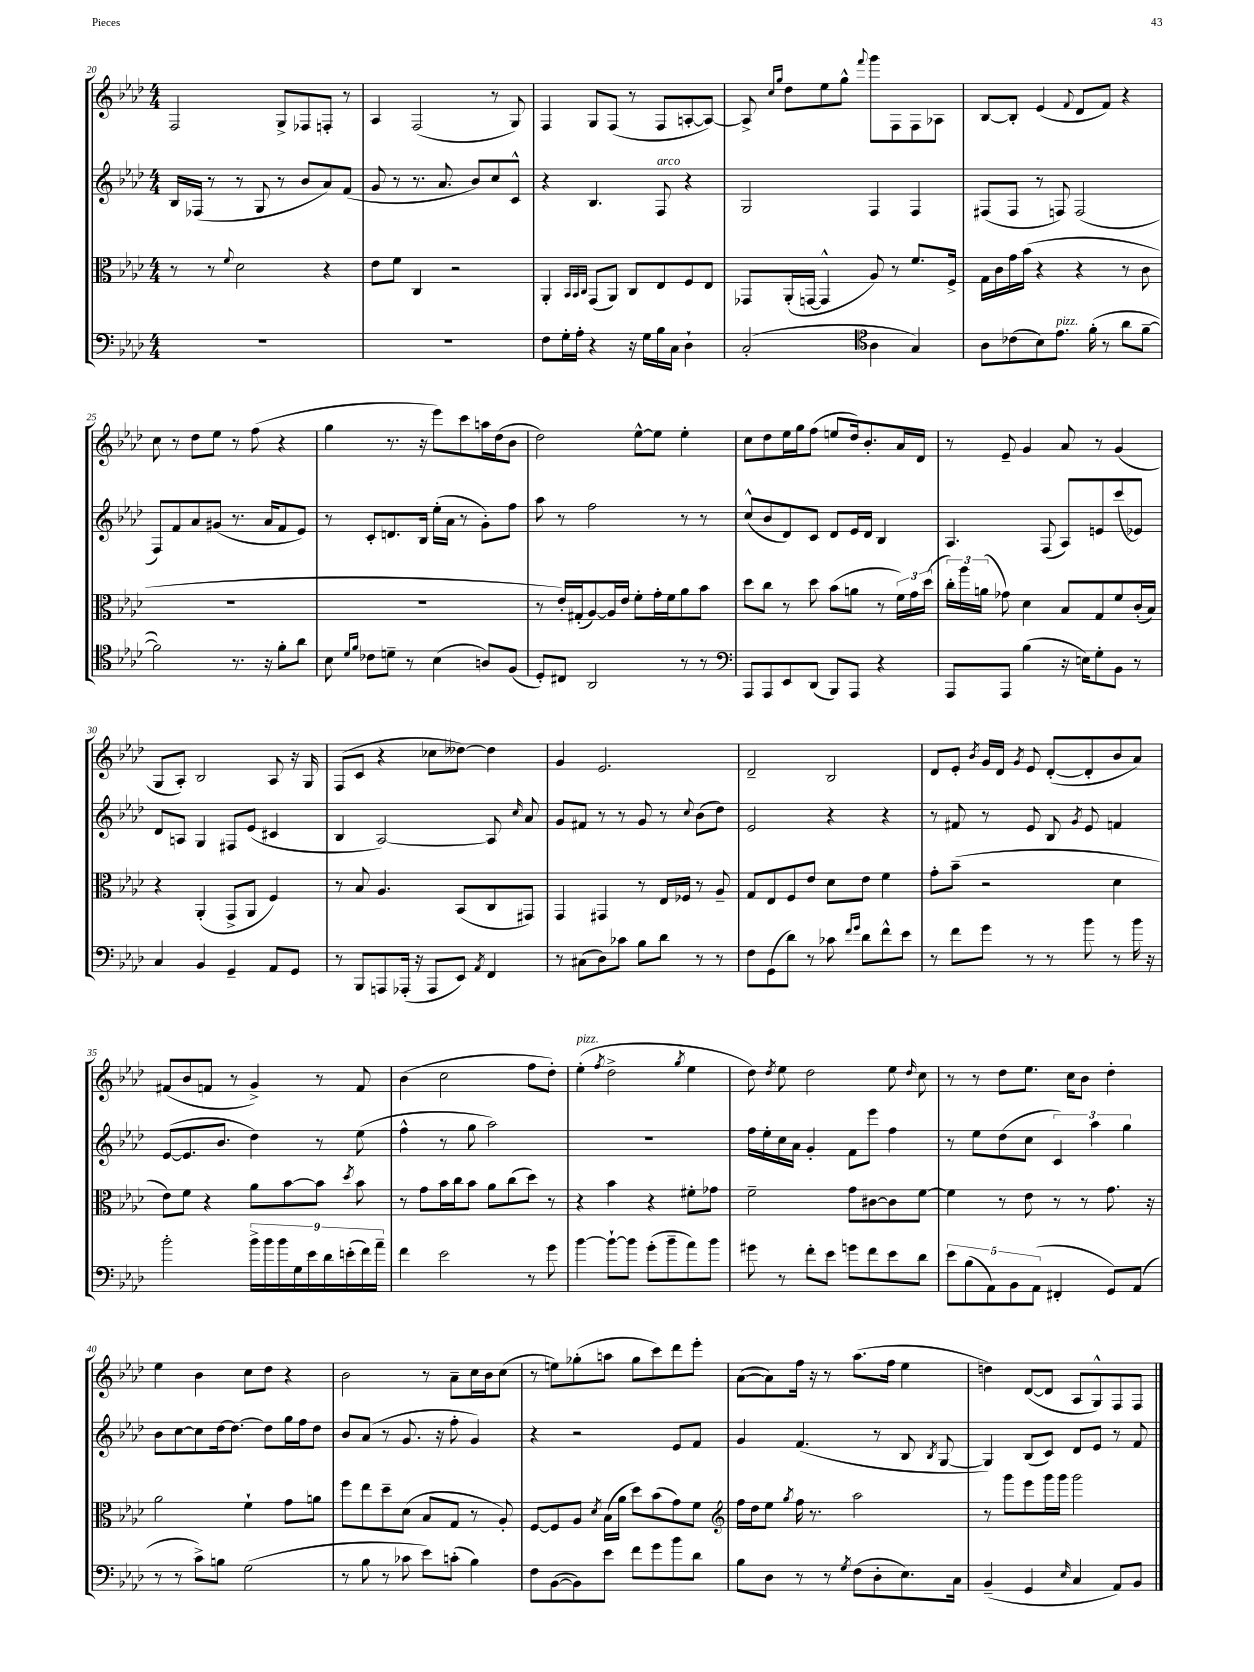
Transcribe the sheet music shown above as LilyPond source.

<<
\new StaffGroup <<
\new Staff = "s0" {
    \clef treble \key aes \major \numericTimeSignature \time 4/4
    \autoBeamOff f2 g8[-> fes8 f8]-. r8 |
    aes4 f2( r8 g8) |
    f4 g8[ f8]( r8 f8[ a8~-. a8]~) |
    a8-> \grace { c''16[ g''16] } des''8[ ees''8 g''8]-^ \appoggiatura { f'''8 } g'''8[ f8 f8 aes8] |
    bes8[~ bes8]-. ees'4( \appoggiatura { f'8 } des'8[ f'8]) r4 |
    c''8 r8 des''8[ ees''8] r8 f''8( r4 |
    g''4 r8. r16 ees'''8[) c'''8 a''16 des''16( bes'8] |
    des''2) ees''8[~-^ ees''8] ees''4-. |
    c''8[ des''8 ees''16 g''16 f''8]( e''8[ des''16) bes'8.-. aes'16 des'16] |
    r8 ees'8-- g'4 aes'8 r8 g'4( |
    g8[ aes8]-.) bes2 aes8 r16 g16 |
    f8[( c'8] r4 ces''8[ deses''8]~) deses''4 |
    g'4 ees'2. |
    des'2-- bes2 |
    des'8[ ees'8]-. \acciaccatura { bes'8 } g'16[ des'16] \acciaccatura { g'8 } ees'8 des'8[~-.( des'8-. bes'8 aes'8]) |
    fis'8[( bes'8 f'8] r8 g'4->) r8 f'8 |
    bes'4( c''2 f''8[ des''8]-.) |
    ees''4-.^\markup { \italic "pizz." }( \acciaccatura { f''8 } des''2-> \acciaccatura { g''8 } ees''4 |
    des''8) \acciaccatura { des''8 } ees''8 des''2 ees''8 \grace { des''16 } c''8 |
    r8 r8 des''8[ ees''8.] c''16[ bes'8] des''4-. |
    ees''4 bes'4 c''8[ des''8] r4 |
    bes'2 r8 aes'8[-- c''16 bes'16 c''8]( |
    r8 e''8[) ges''8-.( a''8] ges''8[ c'''8) des'''8 ees'''8]-. |
    aes'8[~( aes'8) f''16] r16 r8 aes''8.[( f''16] ees''4 |
    d''4) des'8[~( des'8] aes8[ g8-^) f8 f8] \bar "|." |
}
\new Staff = "s1" {
    \clef treble \key aes \major \numericTimeSignature \time 4/4
    \autoBeamOff bes16[ fes16]( r8 r8 g8 r8 bes'8[ aes'8) f'8]( |
    g'8 r8 r8. aes'8. bes'8[) c''8 c'8]-^ |
    r4 bes4. f8^\markup { \italic "arco" } r4 |
    g2 f4 f4 |
    fis8[( fis8] r8 f8) f2( |
    f8[) f'8 aes'8 gis'8]( r8. aes'16[ f'8 ees'8]) |
    r8 c'8[-. d'8. bes16] ees''16[-.( aes'16] r8 g'8[-.) f''8] |
    aes''8 r8 f''2 r8 r8 |
    c''8[-^( bes'8 des'8) c'8] des'8[ ees'16 des'16] bes4 |
    aes4. f8( aes8[) e'8 c'''8( ees'8]) |
    des'8[ a8] g4 fis8[ ees'8]( cis'4 |
    bes4 aes2~) aes8 \grace { c''16 } aes'8 |
    g'8[ fis'8] r8 r8 g'8 r8 \appoggiatura { c''8 } bes'8[( des''8]) |
    ees'2 r4 r4 |
    r8 fis'8 r8 ees'8 bes8 \acciaccatura { g'8 } ees'8 f'4 |
    ees'8[~( ees'8. bes'8.] des''4) r8 ees''8( |
    f''4-^ r8 g''8 aes''2) |
    R1 |
    f''16[ ees''16-. c''16 aes'16] g'4-. f'8[ ees'''8] f''4 |
    r8 ees''8[ des''8( c''8] \tuplet 3/2 { c'4) aes''4 g''4 } |
    bes'8[ c''8~ c''8 des''16~ des''8.]~ des''8[ g''16 f''16 des''8] |
    bes'8[ aes'8]( r8 g'8. r16 f''8-. g'4) |
    r4 r2 ees'8[ f'8] |
    g'4 f'4.( r8 bes8 \acciaccatura { bes8 } g8~ |
    g4) bes8[( c'8]) des'8[ ees'8] r8 f'8 \bar "|." |
}
\new Staff = "s2" {
    \clef alto \key aes \major \numericTimeSignature \time 4/4
    \autoBeamOff r8 r8 \appoggiatura { f'8 } des'2 r4 |
    ees'8[ f'8] c4 r2 |
    aes,4-. \grace { bes,32[ bes,32 c32] } g,8[( aes,8]) c8[ ees8 f8 ees8] |
    ges,8[ aes,16-.( g,16]~ g,4-^ aes8) r8 f'8.[ f16]-> |
    g16[ c'16 g'16 bes'16]( r4 r4 r8 c'8 |
    R1 |
    R1 |
    r8 ees'16[-.) gis16-.( aes8~) aes16 ees'16] f'8[-. g'16-. f'16 aes'8 bes'8] |
    des''8[ c''8] r8 des''8 bes'8[( a'8] r8 \tuplet 3/2 { f'16[) g'16 des''16]( } |
    \tuplet 3/2 { c''16[-.) aes''16 a'16]( } ges'8) des'4 bes8[ g8 f'8 c'16-.( bes16]) |
    r4 aes,4-.( g,8[-> aes,8] f4) |
    r8 bes8 aes4. bes,8[( c8 gis,8]) |
    g,4 gis,4 r8 ees16[ fes16] r8 aes8-- |
    g8[ ees8 f8 ees'8] des'8[ ees'8] f'4 |
    g'8[-. bes'8]--( r2 des'4 |
    ees'8[) f'8] r4 aes'8[ bes'8~ bes'8] \acciaccatura { des''8 } bes'8 |
    r8 g'8[ bes'16 c''16 bes'8] aes'8[ c''8( des''8]) r8 |
    r4 bes'4 r4 fis'8[-. ges'8] |
    f'2-- g'8[ cis'8~ cis'8 f'8]~ |
    f'4 r8 ees'8 r8 r8 g'8. r16 |
    aes'2 f'4-! g'8[ a'8] |
    f''8[ ees''8 des''8-- des'8]( bes8[ g8] r8 aes8-.) |
    f8[~ f8 aes8] \acciaccatura { des'8 } bes16[( aes'16] des''8[) bes'8( g'8) f'8] |
    \clef treble f''16[ des''16 ees''8] \acciaccatura { g''8 } f''16 r8. aes''2 |
    r8 g'''8[ ees'''8 g'''16 g'''16] g'''2 \bar "|." |
}
\new Staff = "s3" {
    \clef bass \key aes \major \numericTimeSignature \time 4/4
    \autoBeamOff R1 |
    R1 |
    f8[ g16-. aes16]-. r4 r16 g16[ bes16 c16] des4-! |
    c2-.( \clef tenor aes4 g4) |
    aes8[ ces'8( bes8) ees'8.]^\markup { \italic "pizz." } f'16-.( r8 aes'8[ f'8]~-- |
    f'2) r8. r16 f'8[-. aes'8] |
    bes8 \grace { des'16[ f'16] } ces'8[ d'8]-- r8 bes4( a8[) f8]( |
    des8[-.) cis8] aes,2 r8 r8 |
    \clef bass aes,,8[ aes,,8 ees,8 des,8]( bes,,8[) aes,,8] r4 |
    aes,,8[ aes,,8] bes4( r16 e16[) g8-. bes,8] r8 |
    c4 bes,4 g,4-- aes,8[ g,8] |
    r8 bes,,8[ a,,8 aes,,16]-.( r16 aes,,8[ ees,8]) \acciaccatura { aes,8 } f,4 |
    r8 cis8[( des8) ces'8] bes8[ des'8] r8 r8 |
    f8[ g,8( des'8]) r8 ces'8 \grace { f'16[ g'16] } des'8[ f'8-^ ees'8] |
    r8 f'8[ g'8] r8 r8 bes'8 r8 bes'16 r16 |
    bes'2-. \tuplet 9/8 { bes'16[-> bes'16 bes'16 g16 ees'16 des'16 e'16-.( f'16) aes'16]-- } |
    f'4 ees'2 r8 g'8 |
    bes'4~ bes'8[~-! bes'8] g'8[-.( bes'8-- aes'8) bes'8] |
    gis'8 r8 f'8[-. ees'8] g'8[ f'8 ees'8 des'8] |
    \tuplet 5/4 { ees'8[ bes8( aes,8) bes,8 aes,8]( } fis,4-. g,8[) aes,8]( |
    r8 r8 c'8[->) b8] g2( |
    r8 bes8 r8 ces'8 ees'8[) c'8]-.( bes4) |
    f8[ bes,8~( bes,8) ees'8] f'8[ g'8 bes'8 des'8] |
    bes8[ des8] r8 r8 \acciaccatura { g8 } f8[( des8-. ees8.) c16] |
    bes,4--( g,4 \grace { ees16 } c4 aes,8[) bes,8] \bar "|." |
}
>>
>>
\layout { \context { \Score currentBarNumber = #20 } }
